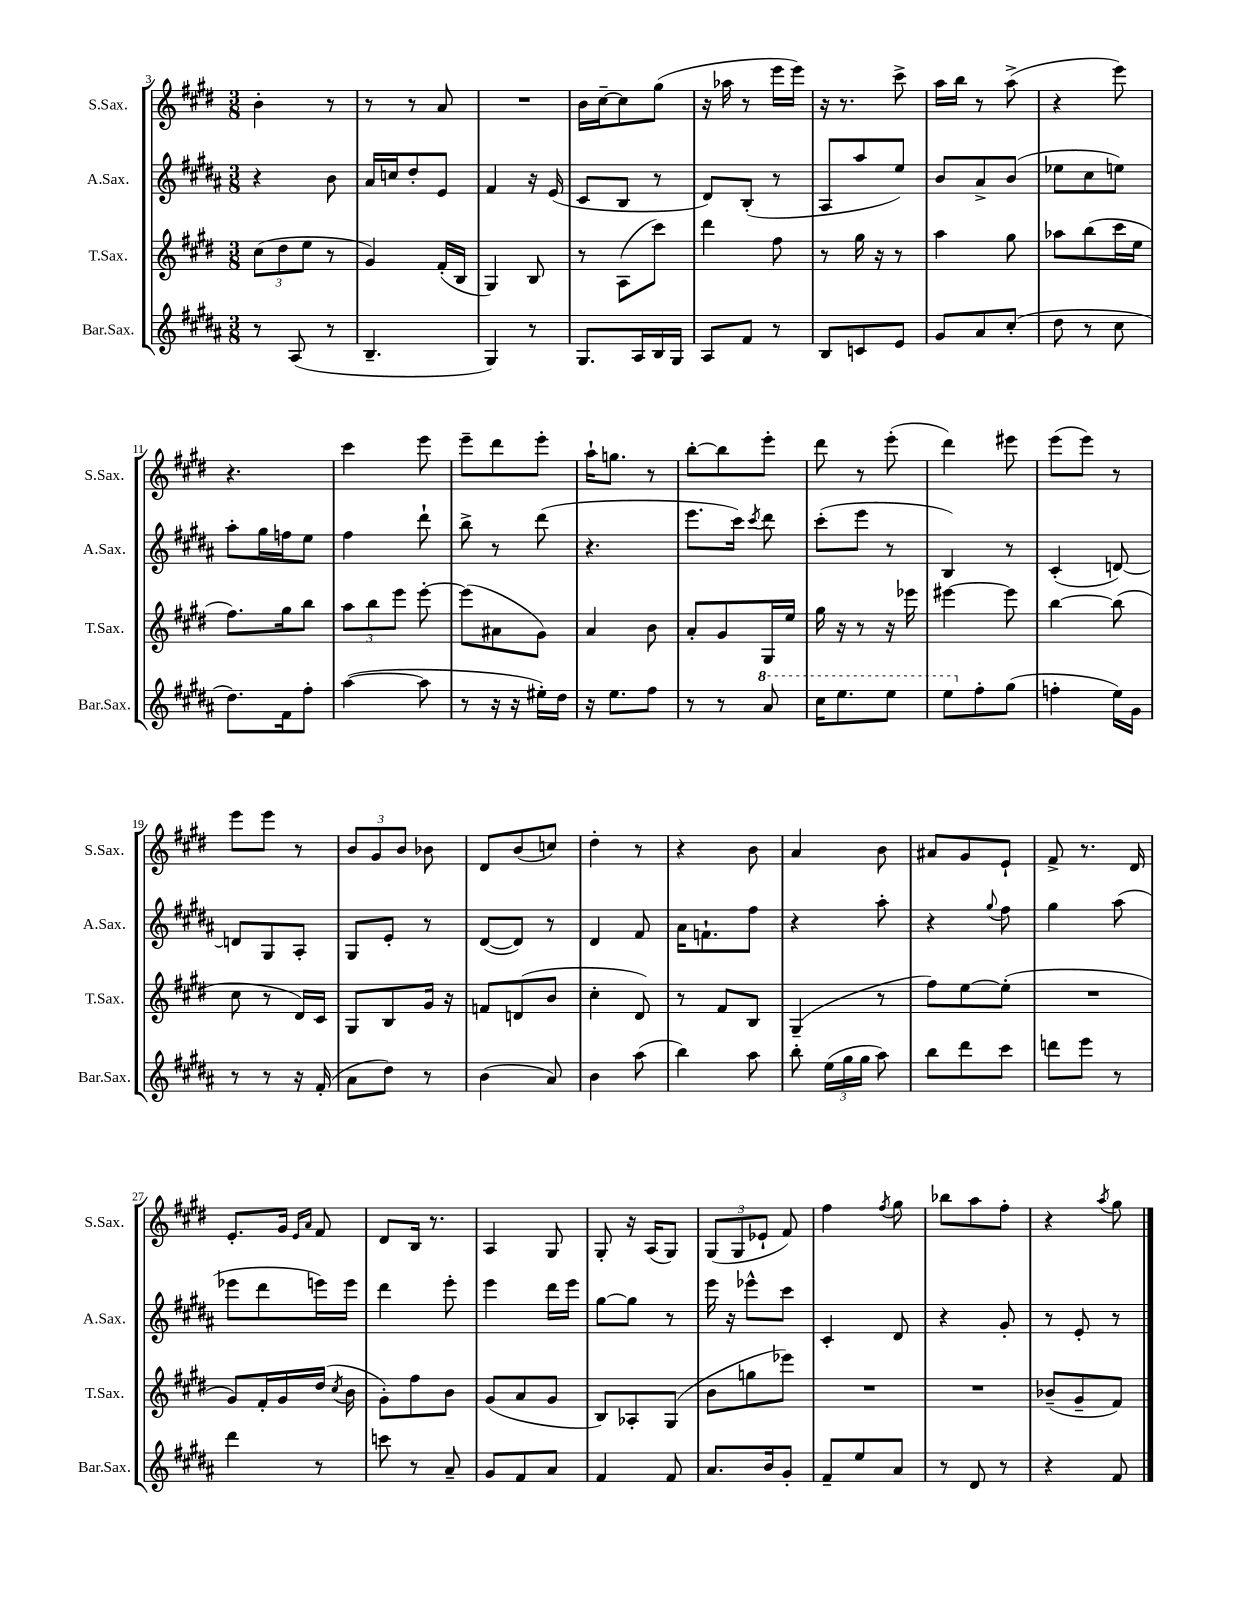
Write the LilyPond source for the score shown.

<<
\new StaffGroup <<
\new Staff = "s0" \with { instrumentName = "S.Sax." shortInstrumentName = "S.Sax." } {
    \clef treble \key e \major \numericTimeSignature \time 3/8
    \autoBeamOff b'4-. r8 |
    r8 r8 a'8 |
    R4. |
    b'16[ cis''16~-- cis''8 gis''8]( |
    r16 aes''16 r8 e'''16[ e'''16]) |
    r16 r8. cis'''8-> |
    a''16[ b''16] r8 a''8->( |
    r4 e'''8) |
    r4. |
    cis'''4 e'''8 |
    e'''8[-- dis'''8 e'''8]-. |
    a''16[-! g''8.] r8 |
    b''8[~-. b''8 e'''8]-. |
    dis'''8 r8 e'''8-.( |
    dis'''4) eis'''8 |
    e'''8[( e'''8]) r8 |
    e'''8[ e'''8] r8 |
    \tuplet 3/2 { b'8[ gis'8 b'8] } bes'8 |
    dis'8[ b'8( c''8]) |
    dis''4-. r8 |
    r4 b'8 |
    a'4 b'8 |
    ais'8[ gis'8 e'8]-! |
    fis'8-> r8. dis'16 |
    e'8.[-. gis'16] \grace { e'16[ a'16] } fis'8 |
    dis'8[ b16] r8. |
    a4 gis8 |
    gis8-. r16 a16[( gis8]) |
    \tuplet 3/2 { gis8[( gis8 ees'8]-! } fis'8) |
    fis''4 \acciaccatura { fis''8 } gis''8 |
    bes''8[ a''8 fis''8]-. |
    r4 \acciaccatura { a''8 } gis''8 \bar "|." |
}
\new Staff = "s1" \with { instrumentName = "A.Sax." shortInstrumentName = "A.Sax." } {
    \clef treble \key b \major \numericTimeSignature \time 3/8
    \autoBeamOff r4 b'8 |
    ais'16[ c''16 dis''8-. e'8] |
    fis'4 r16 e'16( |
    cis'8[ b8] r8 |
    dis'8[) b8]-.( r8 |
    ais8[ ais''8 e''8]) |
    b'8[ ais'8-> b'8]( |
    ees''8[ cis''8 e''8]) |
    ais''8[-. gis''16 f''16 e''8] |
    fis''4 dis'''8-! |
    b''8-> r8 dis'''8( |
    r4. |
    e'''8.[ cis'''16]) \acciaccatura { cis'''8 } dis'''8 |
    cis'''8[-.( e'''8] r8 |
    b4) r8 |
    cis'4-.( d'8~) |
    d'8[ gis8 ais8]-. |
    gis8[ e'8]-. r8 |
    dis'8[~( dis'8]) r8 |
    dis'4 fis'8 |
    ais'16[ f'8.-! fis''8] |
    r4 ais''8-. |
    r4 \appoggiatura { gis''8 } fis''8 |
    gis''4 ais''8( |
    ees'''8[ dis'''8 e'''16) e'''16] |
    dis'''4 e'''8-. |
    e'''4 dis'''16[ e'''16] |
    gis''8[~ gis''8] r8 |
    e'''16 r16 ees'''8[-^ cis'''8] |
    cis'4-. dis'8 |
    r4 gis'8-. |
    r8 e'8-. r8 \bar "|." |
}
\new Staff = "s2" \with { instrumentName = "T.Sax." shortInstrumentName = "T.Sax." } {
    \clef treble \key e \major \numericTimeSignature \time 3/8
    \autoBeamOff \tuplet 3/2 { cis''8[( dis''8 e''8] } r8 |
    gis'4) fis'16[-.( b16] |
    gis4) b8 |
    r8 a8[( cis'''8]) |
    dis'''4 fis''8 |
    r8 gis''16 r16 r8 |
    a''4 gis''8 |
    aes''8[ b''8( cis'''16 e''16] |
    fis''8.[) gis''16 b''8] |
    \tuplet 3/2 { a''8[ b''8 e'''8] } e'''8~-. |
    e'''8[( ais'8 gis'8]) |
    a'4 b'8 |
    a'8[-. gis'8 gis16 e''16] |
    gis''16 r16 r8 r16 ees'''16 |
    eis'''4~ eis'''8 |
    b''4~ b''8( |
    cis''8 r8 dis'16[) cis'16] |
    gis8[ b8 gis'16] r16 |
    f'8[ d'8( b'8] |
    cis''4-. dis'8) |
    r8 fis'8[ b8] |
    gis4--( r8 |
    fis''8[) e''8~ e''8]-.( |
    R4. |
    gis'8[) fis'16-. gis'16 dis''16]( \acciaccatura { cis''8 } b'16 |
    gis'8[-.) fis''8 b'8] |
    gis'8[( a'8 gis'8] |
    b8[) aes8-. gis8]( |
    b'8[ g''8 ees'''8]) |
    R4. |
    R4. |
    bes'8[--( gis'8-- fis'8]) \bar "|." |
}
\new Staff = "s3" \with { instrumentName = "Bar.Sax." shortInstrumentName = "Bar.Sax." } {
    \clef treble \key b \major \numericTimeSignature \time 3/8
    \autoBeamOff r8 ais8( r8 |
    b4.-- |
    gis4) r8 |
    gis8.[ ais16 b16 gis16] |
    ais8[ fis'8] r8 |
    b8[ c'8 e'8] |
    gis'8[ ais'8 cis''8]-.( |
    dis''8 r8 cis''8 |
    dis''8.[) fis'16 fis''8]-. |
    ais''4~( ais''8 |
    r8 r16 r16 eis''16[-.) dis''16] |
    r16 e''8.[ fis''8] |
    r8 r8 \ottava #1 ais''8 |
    cis'''16[ e'''8. e'''8] |
    e'''8[ \ottava #0 fis''8-. gis''8]( |
    f''4-. e''16[) gis'16] |
    r8 r8 r16 fis'16-.( |
    ais'8[ dis''8]) r8 |
    b'4( ais'8) |
    b'4 ais''8( |
    b''4) ais''8 |
    b''8-. \tuplet 3/2 { e''16[( gis''16 gis''16] } ais''8) |
    b''8[ dis'''8 cis'''8] |
    d'''8[ e'''8] r8 |
    dis'''4 r8 |
    c'''8 r8 ais'8-- |
    gis'8[ fis'8 ais'8] |
    fis'4 fis'8 |
    ais'8.[ b'16 gis'8]-. |
    fis'8[-- e''8 ais'8] |
    r8 dis'8 r8 |
    r4 fis'8 \bar "|." |
}
>>
>>
\layout { \context { \Score currentBarNumber = #3 } }
